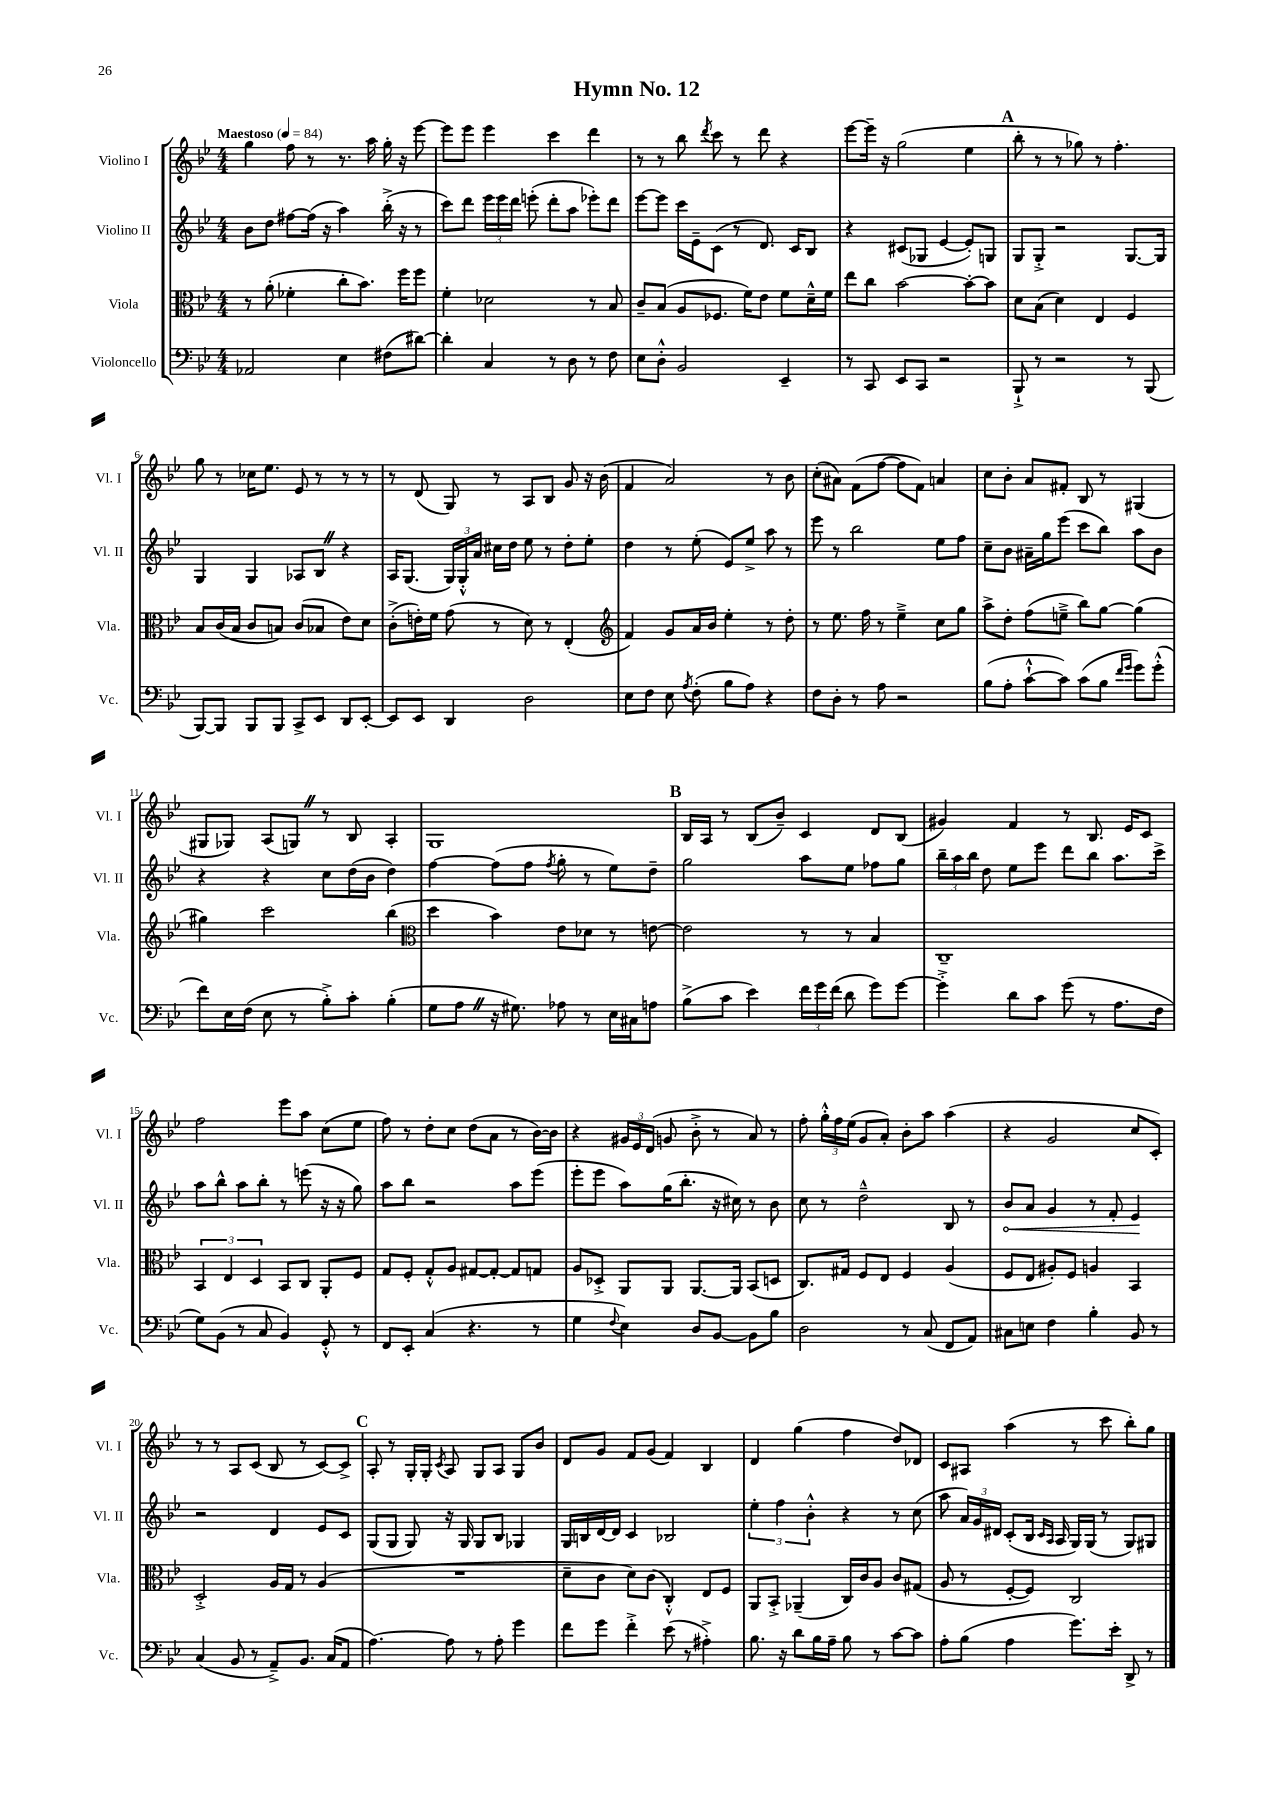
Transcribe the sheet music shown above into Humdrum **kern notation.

**kern	**kern	**kern	**dynam	**kern
*part4	*part3	*part2	*part2	*part1
*staff4	*staff3	*staff2	*staff2	*staff1
*I"Violoncello	*I"Viola	*I"Violino II	*	*I"Violino I
*I'Vc.	*I'Vla.	*I'Vl. II	*	*I'Vl. I
*clefF4	*clefC3	*clefG2	*	*clefG2
*k[b-e-]	*k[b-e-]	*k[b-e-]	*	*k[b-e-]
*M4/4	*M4/4	*M4/4	*	*M4/4
*MM84	*MM84	*MM84	*	*MM84
=1	=1	=1	=1	=1
!	!	!	!	!LO:TX:a:B:t=Maestoso
2AA-X/	8r	8b-\L	.	4gg\
.	(8a'\	8dd\J	.	.
.	4f-X'\	[8ff#X\L	.	8ff\
.	.	(16ff#\Jk]	.	8r
.	.	16r	.	.
4E-\	8cc'\L	4aa\)	.	8.r
.	8.b-\J)	.	.	.
.	.	.	.	16aa\
(8F#X\L	.	(16bb-'^\	.	16gg'\
.	16ff\KL	16r	.	16r
[8d#X\J)	8ff\J	8r	.	[8eee-\
=2	=2	=2	=2	=2
4d#'\]	4f'\	8ccc\L)	.	8eee-\L]
.	.	8ddd\J	.	8eee-\J
4C/	2d-X\	24eee-\LL	.	4eee-\
.	.	24eee-\	.	.
.	.	24ddd\JJ	.	.
.	.	(8eeen'\	.	.
8r	.	8ddd'\L	.	4ccc\
8D\	.	8aa\J	.	.
8r	8r	8eee-X'\L)	.	4ddd\
8F\	8B-/	8ddd\J	.	.
=3	=3	=3	=3	=3
8E-\L	8c~/L	[8eee-\L	.	8r
8D'^^\J	(8B-/J	8eee-\J]	.	8r
2BB-/	8A/L	16ccc\LL	.	8bb-\
.	.	16e-~\J	.	.
.	.	.	.	8qddd/
.	8.F-X/J	(8c\J	.	8ccc\
.	.	8r	.	8r
.	16f\KL)	.	.	.
.	8e-\J	8.d/)	.	8ddd\
4EE-~/	8f\L	.	.	4r
.	.	16c/KL	.	.
.	16d~^^\L	8B-/J	.	.
.	16f\JJ	.	.	.
=4	=4	=4	=4	=4
8r	8ee-\L	4r	.	[8eee-\L
8CC/	8cc\J	.	.	16eee-~\Jk]
.	.	.	.	16r
8EE-/L	[2b-\	(8c#X/L	.	(2gg\
8CC/J	.	8G-X/J	.	.
2r	.	[4e-/	.	.
.	8b-'\L_	8e-'/L])	.	4ee-\
.	8b-\J]	8Gn/J	.	.
!!LO:REH:place=s1:t=A
=5	=5	=5	=5	=5
8BBB-`^/	8d\L	8G/L	.	8bb-'\
8r	(8B-\J	8G'^/J	.	8r
2r	4d\)	2r	.	8r
.	.	.	.	8gg-X\)
.	4E-/	.	.	8r
.	.	.	.	4.ff'\
8r	4F/	[8.G/L	.	.
(8BBB-/	.	.	.	.
.	.	16G/Jk]	.	.
!!LO:LB:g=z
=6	=6	=6	=6	=6
[8BBB-/L)	8B-/L	4G/	.	8gg\
8BBB-/J]	(16c/L	.	.	8r
.	16B-/JJ	.	.	.
8BBB-/L	8c/L	4G/	.	16cc-X\KL
.	.	.	.	8.ee-\J
8BBB-/J	8Bn/J)	.	.	.
8CC^/L	(8c/L	8A-X/L	.	8e-/
8EE-/J	8B-X/J	8B-Z/J	.	8r
8DD/L	8e-\L)	4r	.	8r
[8EE-'/J	8d\J	.	.	8r
=7	=7	=7	=7	=7
8EE-/L]	(8c'^\L	16A/KL	.	8r
.	.	(8.G/J	.	.
8EE-/J	16en'\L)	.	.	(8d/
.	16f\JJ	.	.	.
4DD/	(8g\	24G/LL)	.	8G/)
.	.	24G'^^/	.	.
.	.	24a/JJ	.	.
.	8r	16cc#X\LL	.	8r
.	.	16dd\JJ	.	.
2D\	8d\)	8ee-\	.	8A/L
.	8r	8r	.	8B-/J
.	(4E-'/	8dd'\L	.	8g/
.	.	8ee-'\J	.	16r
.	.	.	.	(16b-\
=8	=8	=8	=8	=8
*	*clefG2	*	*	*
8E-\L	4f/)	4dd\	.	4f/
8F\J	.	.	.	.
8E-\	8g/L	8r	.	2a/)
8qA/	.	.	.	.
(8F'\	16a/L	(8ee-'\	.	.
.	16b-/JJ	.	.	.
8B-\L	4ee-'\	8e-/L)	.	.
8A\J)	.	8ee-^/J	.	.
4r	8r	8aa\	.	8r
.	8dd'\	8r	.	8b-\
=9	=9	=9	=9	=9
8F\L	8r	8eee-\	.	(8cc'\L
8D'\J	8.ee-\	8r	.	8a#X\J)
8r	.	2bb-\	.	(8f\L
.	16ff\	.	.	.
8A\	8r	.	.	[8ff\J
2r	4ee-~^\	.	.	8ff\L]
.	.	.	.	8f\J)
.	8cc\L	8ee-\L	.	4an/
.	8gg\J	8ff\J	.	.
=10	=10	=10	=10	=10
(8B-\L	8aa^\L	8cc~\L	.	8cc\L
8A'\J	8dd'\J	8b-\J	.	8b-'\J
[8c`^^\L	(8ff\L	16a#X~\LL	.	8a/L
.	.	16gg\J	.	.
8c\J])	8een~^\J	(8eee-\J	.	8f#X'/J
(8c\L	8bb-\L)	8ccc\L	.	8B-/
8B-\J	[8gg\J	8bb-\J)	.	8r
16qqf/LL	.	.	.	.
16qqg/JJ	.	.	.	.
8g\L)	(4gg\]	8aa\L	.	(4G#X/
(8g'^^\J	.	8b-\J	.	.
!!LO:LB:g=z
=11	=11	=11	=11	=11
8f\L)	4gg#X\)	4r	.	8G#X/L
16E-\L	.	.	.	8G-X/J)
(16F\JJ	.	.	.	.
8E-\	2ccc\	4r	.	(8A/L
8r	.	.	.	8GnZ/J)
8B-'^\L)	.	8cc\L	.	8r
8c'\J	.	(16dd\L	.	8B-/
.	.	16b-\JJ	.	.
(4B-'\	(4bb-\	4dd\)	.	4A'/
=12	=12	=12	=12	=12
*	*clefC3	*	*	*
8G\L	4dd\	[4ff\	.	1G
8AZ\J	.	.	.	.
16r	4b-\)	(8ff\L]	.	.
8.G#X\)	.	.	.	.
.	.	8ff\J	.	.
.	.	8qff/	.	.
8A-X\	8e-\L	8gg'\	.	.
8r	8d-X\J	8r	.	.
16E-\LL	8r	8ee-\L)	.	.
16C#X\J	.	.	.	.
8An\J	[8en\	8dd~\J	.	.
!!LO:REH:place=s1:t=B
=13	=13	=13	=13	=13
(8B-^\L	2e\]	2gg\	.	16B-/LL
.	.	.	.	16A/JJ
8c\J	.	.	.	8r
4e-\)	.	.	.	(8B-/L
.	.	.	.	8b-~/J)
24f\LL	8r	8aa\L	.	4c/
24g\	.	.	.	.
(24f\JJ	.	.	.	.
8d\	8r	8ee-\J	.	.
8g\L)	4B-/	8ff-X\L	.	8d/L
[8g\J	.	8gg\J	.	(8B-/J
=14	=14	=14	=14	=14
4g'^\]	1C~	24bb-~\LL	.	4g#X/)
.	.	24aa\	.	.
.	.	24bb-\JJ	.	.
.	.	8dd\	.	.
8d\L	.	8ee-\L	.	4f/
8c\J	.	8eee-\J	.	.
(8g\	.	8ddd\L	.	8r
8r	.	8bb-\J	.	8.B-/
8.A\L	.	8.aa\L	.	.
.	.	.	.	16e-/KL
.	.	.	.	8c/J
16F\Jk	.	16ccc^\Jk	.	.
!!LO:LB:g=z
=15	=15	=15	=15	=15
8G\L)	6BB-/	8aa\L	.	2ff\
(8BB-\J	.	8bb-^^\J	.	.
.	6E-/	.	.	.
8r	.	8aa\L	.	.
.	6D/	.	.	.
8C/	.	8bb-'\J	.	.
4BB-/)	8BB-/L	8r	.	8eee-\L
.	8C/J	(8eeen\	.	8aa\J
8GG'^^/	8AA'/L	16r	.	(8cc\L
.	.	16r	.	.
8r	8F/J	8gg\)	.	8ee-\J
=16	=16	=16	=16	=16
8FF/L	8G/L	8aa\L	.	8ff\)
8EE-'/J	8F'/J	8bb-\J	.	8r
(4C/	8G'^^/L	2r	.	8dd'\L
.	8A/J	.	.	8cc\J
4.r	[8G#X/L	.	.	(8dd\L
.	8G#'/J_	.	.	8a\J
.	8G#/L]	8aa\L	.	8r
8r	8Gn/J	(8eee-\J	.	[16b-\LL)
.	.	.	.	16b-\JJ]
=17	=17	=17	=17	=17
4G\	8A/L	8eee-'\L	.	4r
.	8D-X'^/J	8eee-\J	.	.
8qqF/	.	.	.	.
4E-\)	8AA/L	8aa\L)	.	24g#X/LL
.	.	.	.	24e-/
.	.	.	.	(24d/JJ
.	8AA/J	(16gg\K	.	8gn/
.	.	8.bb-'\J	.	.
8D/L	[8.AA/L	.	.	8b-'^\
[8BB-/J	.	16r	.	8r
.	16AA/Jk]	16cc#X\)	.	.
8BB-\L]	(8BB-/L	8r	.	8a/)
8B-\J	8Dn/J	8b-\	.	8r
=18	=18	=18	=18	=18
2D\	8.C/L)	8cc\	.	8ff'\
.	.	8r	.	24gg'^^\LL
.	.	.	.	24ff\
.	16G#X/Jk	.	.	.
.	.	.	.	(24ee-\JJ
.	8F/L	2dd~^^\	.	8g/L
.	8E-/J	.	.	8a'/J)
8r	4F/	.	.	8b-'\L
(8C/	.	.	.	8aa\J
8FF/L	(4A/	8B-/	.	(4aa\
8AA/J)	.	8r	.	.
=19	=19	=19	=19	=19
!	!	!	!LO:HP:b	!
8C#X\L	8F/L	8b-/L	<	4r
8En\J	8E-/J	8a/J	.	.
4F\	8A#X'/L)	4g/	.	2g/
.	8F/J	.	.	.
4B-'\	4An/	8r	.	.
.	.	8f'/	.	.
8BB-/	4BB-/	4e-/	.	8cc/L
8r	.	.	.	8c'/J)
.	.	.	[	.
!!LO:LB:g=z
=20	=20	=20	=20	=20
(4C/	2D'^/	2r	.	8r
.	.	.	.	8r
8BB-/	.	.	.	8A/L
8r	.	.	.	(8c/J
8AA~^/L)	16A/LL	4d/	.	8B-/
.	16G/JJ	.	.	.
8.BB-/J	8r	.	.	8r
.	(4A/	8e-/L	.	[8c/L)
(16C/KL	.	.	.	.
8AA/J	.	8c/J	.	8c^/J]
!!LO:REH:place=s1:t=C
=21	=21	=21	=21	=21
[4.A\)	1r	(8G/L	.	8A'/
.	.	8G/J	.	8r
.	.	8G/)	.	16G'/LL
.	.	.	.	16G'/JJ
.	.	.	.	8qc/
8A\]	.	16r	.	8A/
.	.	16G/	.	.
8r	.	8G/L	.	8G/L
8A'\	.	8B-/J	.	8A/J
4g\	.	4G-X/	.	8G/L
.	.	.	.	8b-/J
=22	=22	=22	=22	=22
8f\L	8d~\L	16G/LL	.	8d/L
.	.	16Bn/	.	.
8g\J	8c\J	[16d/	.	8g/J
.	.	16d/JJ]	.	.
4f'^\	8d\L)	4c/	.	8f/L
.	(8c\J	.	.	(8g/J
(8e-\	4C'^^/)	2B-X/	.	4f/)
8r	.	.	.	.
4A#X'^\)	8E-/L	.	.	4B-/
.	8F/J	.	.	.
=23	=23	=23	=23	=23
8.B-\	8AA/L	6ee-'\	.	4d/
.	8BB-'^/J	.	.	.
.	.	6ff\	.	.
16r	.	.	.	.
8d\L	(4AA-X~/	.	.	(4gg\
.	.	6b-'^^\	.	.
16B-\L	.	.	.	.
16A~\JJ	.	.	.	.
8B-\	16C/LL)	4r	.	4ff\
.	16c/J	.	.	.
8r	8A/J	.	.	.
[8c\L	8c/L	8r	.	8dd/L)
8c\J]	(8G#X/J	(8cc\	.	8d-X/J
=24	=24	=24	=24	=24
8A'\L	8A/	8aa\	.	8c/L
(8B-\J	8r	24a/LL)	.	8A#X/J
.	.	24g/	.	.
.	.	24d#X/JJ	.	.
4A\	[8F'/L	(8c'/L	.	(4aa\
.	8F/J])	16B-/Jk	.	.
.	.	16qqc/LL	.	.
.	.	16qqA/JJ	.	.
.	.	16A/	.	.
8.g\L)	2C/	16G/LL)	.	8r
.	.	(16G/JJ	.	.
.	.	8r	.	8ccc\
16e-'\Jk	.	.	.	.
8DD^/	.	8G/L)	.	8bb-'\L)
8r	.	8G#X/J	.	8gg\J
==	==	==	==	==
*-	*-	*-	*-	*-
